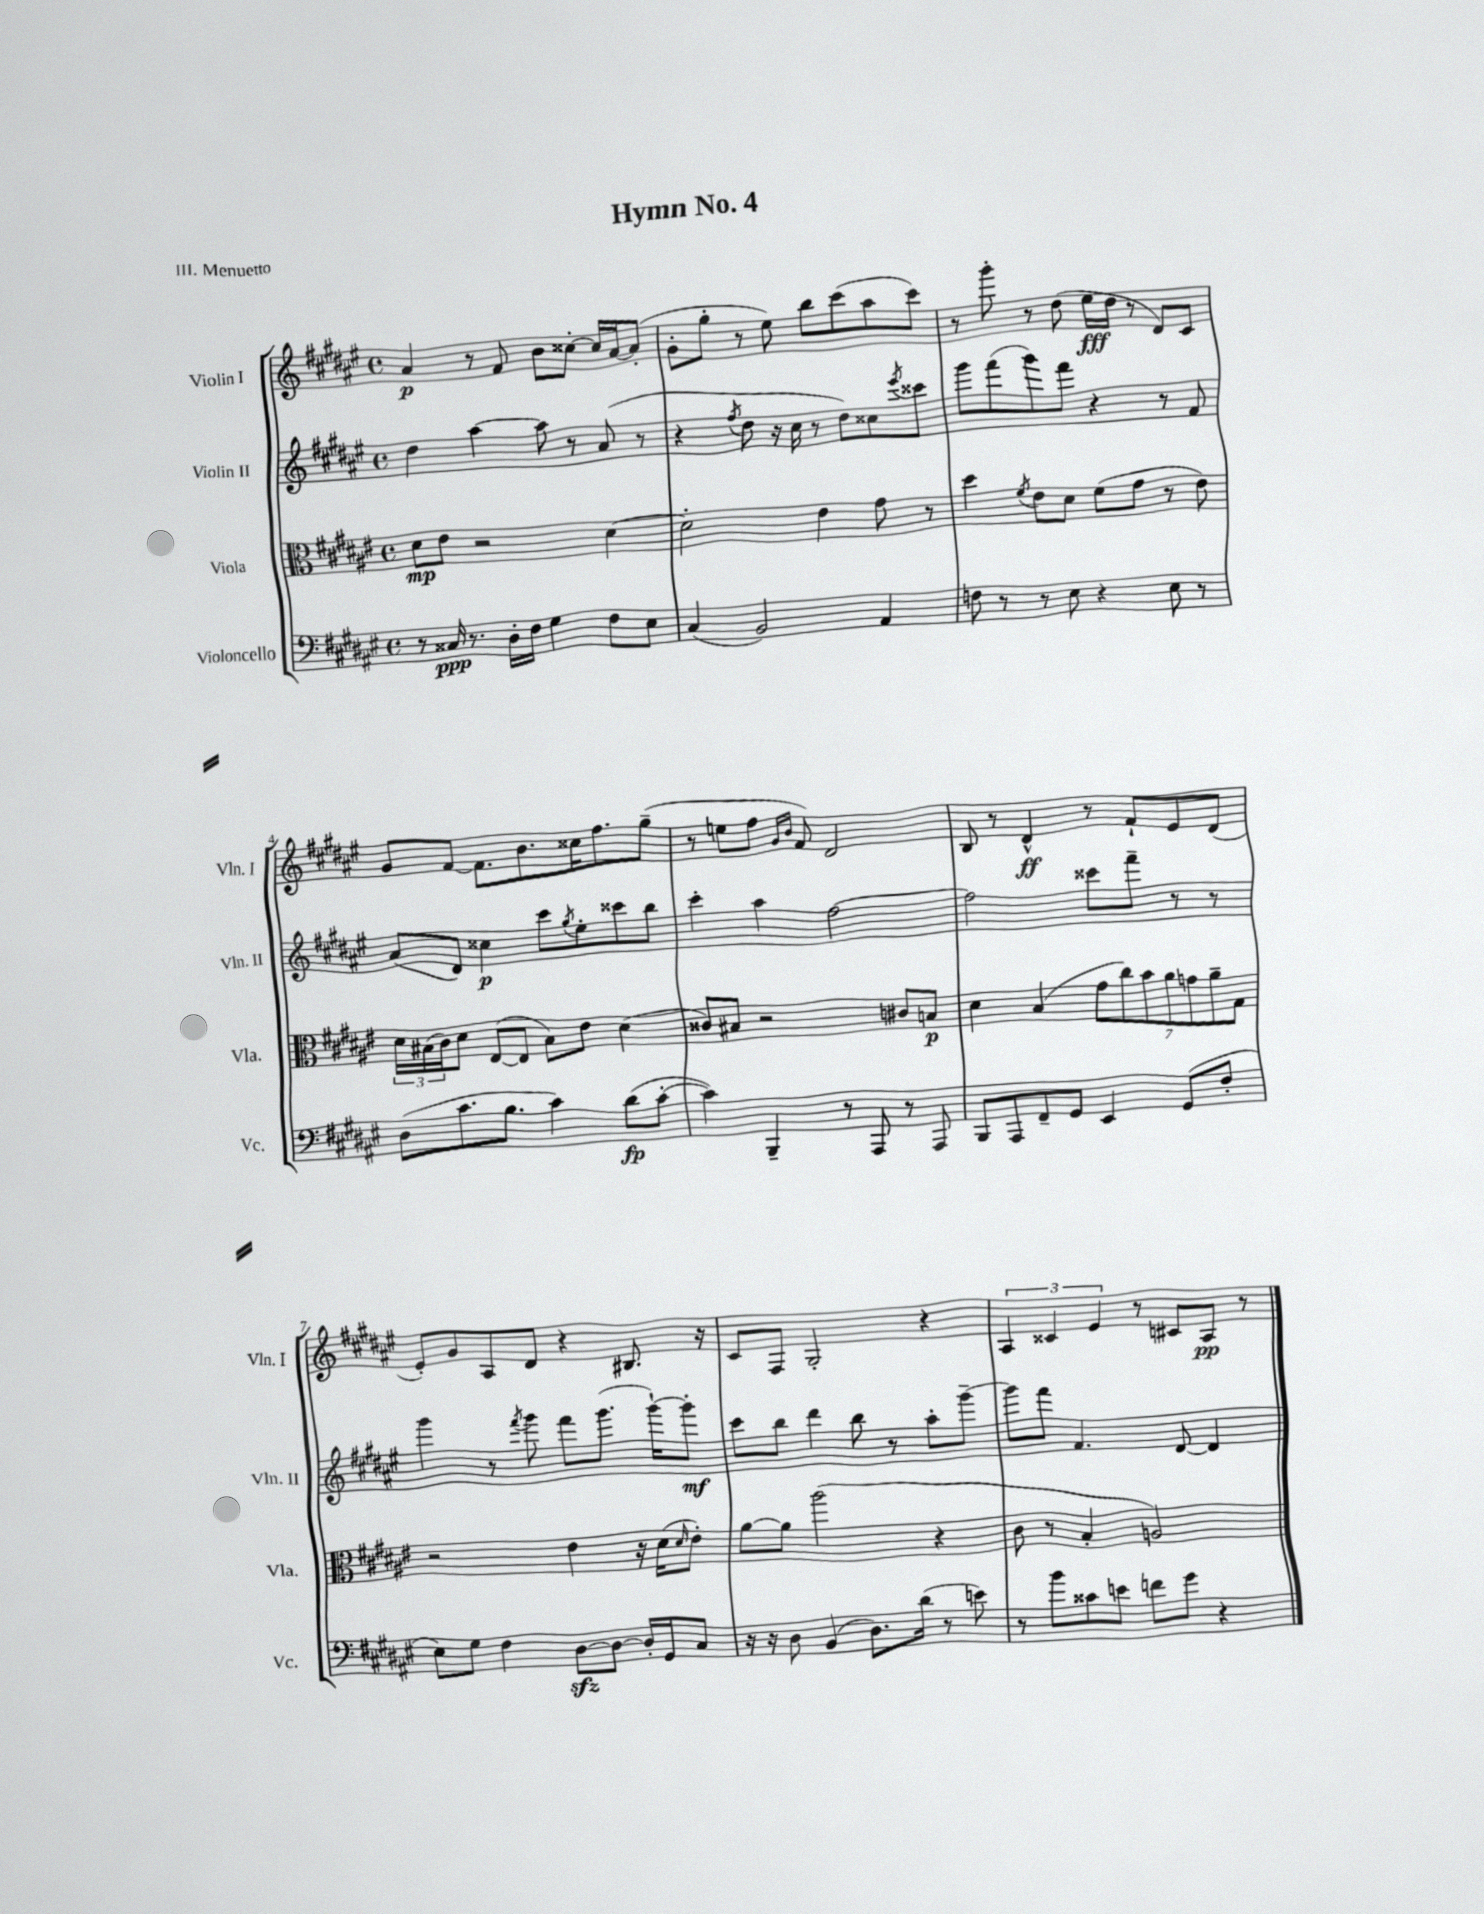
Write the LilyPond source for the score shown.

\header { title = "Hymn No. 4" piece = "III. Menuetto" }
<<
\new StaffGroup <<
\new Staff = "s0" \with { instrumentName = "Violin I" shortInstrumentName = "Vln. I" } {
    \clef treble \key fis \major \defaultTimeSignature \time 4/4
    ais'4\p r8 fis'8 b'8 cisis''8~-. cisis''16 ais'16~ ais'8-.( |
    gis'8-. gis''8-. r8 eis''8) b''8 cis'''8( ais''8 cis'''8) |
    r8 gis'''8-. r8 dis''8( eis''16\fff dis''16 r8 dis'8) cis'8 |
    gis'8 fis'8~ fis'8. b'8. cisis''16 fis''8. gis''8--( |
    r8 e''8 fis''8 \grace { gis'16 b'16 } fis'8) dis'2 |
    b8 r8 dis'4-^\ff r8 fis'8-! eis'8 dis'8( |
    eis'8-.) gis'8 ais8 dis'8 r4 bis8. r16 |
    cis'8 fis8 gis2-. r4 |
    \tuplet 3/2 { ais4 cisis'4 eis'4 } r8 cis'8 ais8\pp r8 \bar "|." |
}
\new Staff = "s1" \with { instrumentName = "Violin II" shortInstrumentName = "Vln. II" } {
    \clef treble \key fis \major \defaultTimeSignature \time 4/4
    dis''4 ais''4~ ais''8 r8 ais'8( r8 |
    r4 \acciaccatura { fis''8 } dis''8 r16 cis''16 r8 dis''8) cisis''8 \acciaccatura { eis'''8 } cisis'''8 |
    gis'''8 fis'''8( gis'''8) fis'''8 r4 r8 fis'8 |
    ais'8( dis'8) cisis''4\p cis'''8 \acciaccatura { gis''8 } eis''8-. cisis'''8 b''8 |
    cis'''4-. ais''4 fis''2~ |
    fis''2 cisis'''8 fis'''8-- r8 r8 |
    gis'''4 r8 \acciaccatura { fis'''8 } gis'''8 fis'''8 gis'''8.( gis'''16~-!) gis'''8-.\mf |
    cis'''8 b''8 dis'''4 b''8 r8 ais''8-. gis'''8~-- |
    gis'''8 fis'''8 fis'4. dis'8~ dis'4 \bar "|." |
}
\new Staff = "s2" \with { instrumentName = "Viola" shortInstrumentName = "Vla." } {
    \clef alto \key fis \major \defaultTimeSignature \time 4/4
    dis'8\mp eis'8 r2 dis'4~ |
    dis'2-. eis'4 gis'8 r8 |
    dis''4 \acciaccatura { fis'8 } eis'8 dis'8 fis'8( gis'8 r8 eis'8) |
    \tuplet 3/2 { dis'16 bis16( cis'16) } dis'8 eis8~( eis8 bis8) eis'8 dis'4( |
    cisis'8) bis8 r2 cis'8 b8\p |
    dis'4 b4( \tuplet 7/4 { gis'8 cis''8) b'8 ais'8 g'8 ais'8-- gis8 } |
    r2 eis'4 r16 dis'16( \grace { dis'16 } eis'8-.) |
    ais'8~ ais'8 ais''2( r4 |
    cis'8 r8 b4-. a2) \bar "|." |
}
\new Staff = "s3" \with { instrumentName = "Violoncello" shortInstrumentName = "Vc." } {
    \clef bass \key fis \major \defaultTimeSignature \time 4/4
    r8 cisis16\ppp r8. dis16-. fis16 gis4 fis8 eis8 |
    cis4( b,2) ais,4 |
    f8 r8 r8 eis8 r4 eis8 r8 |
    dis8( cis'8. b8. cis'4) dis'8\fp( cis'8~-. |
    cis'4) b,,4-- r8 ais,,8 r8 ais,,8 |
    b,,8 ais,,8 fis,8-- gis,8 eis,4 gis,8( fis8-. |
    eis8) gis8 fis4 dis8~\sfz dis8~ dis16-. gis,16 cis8 |
    r16 r16 dis8 b,4( dis8.) dis'16( r8 e'8) |
    r8 b'8 cisis'8 e'8 f'8 gis'8 r4 \bar "|." |
}
>>
>>
